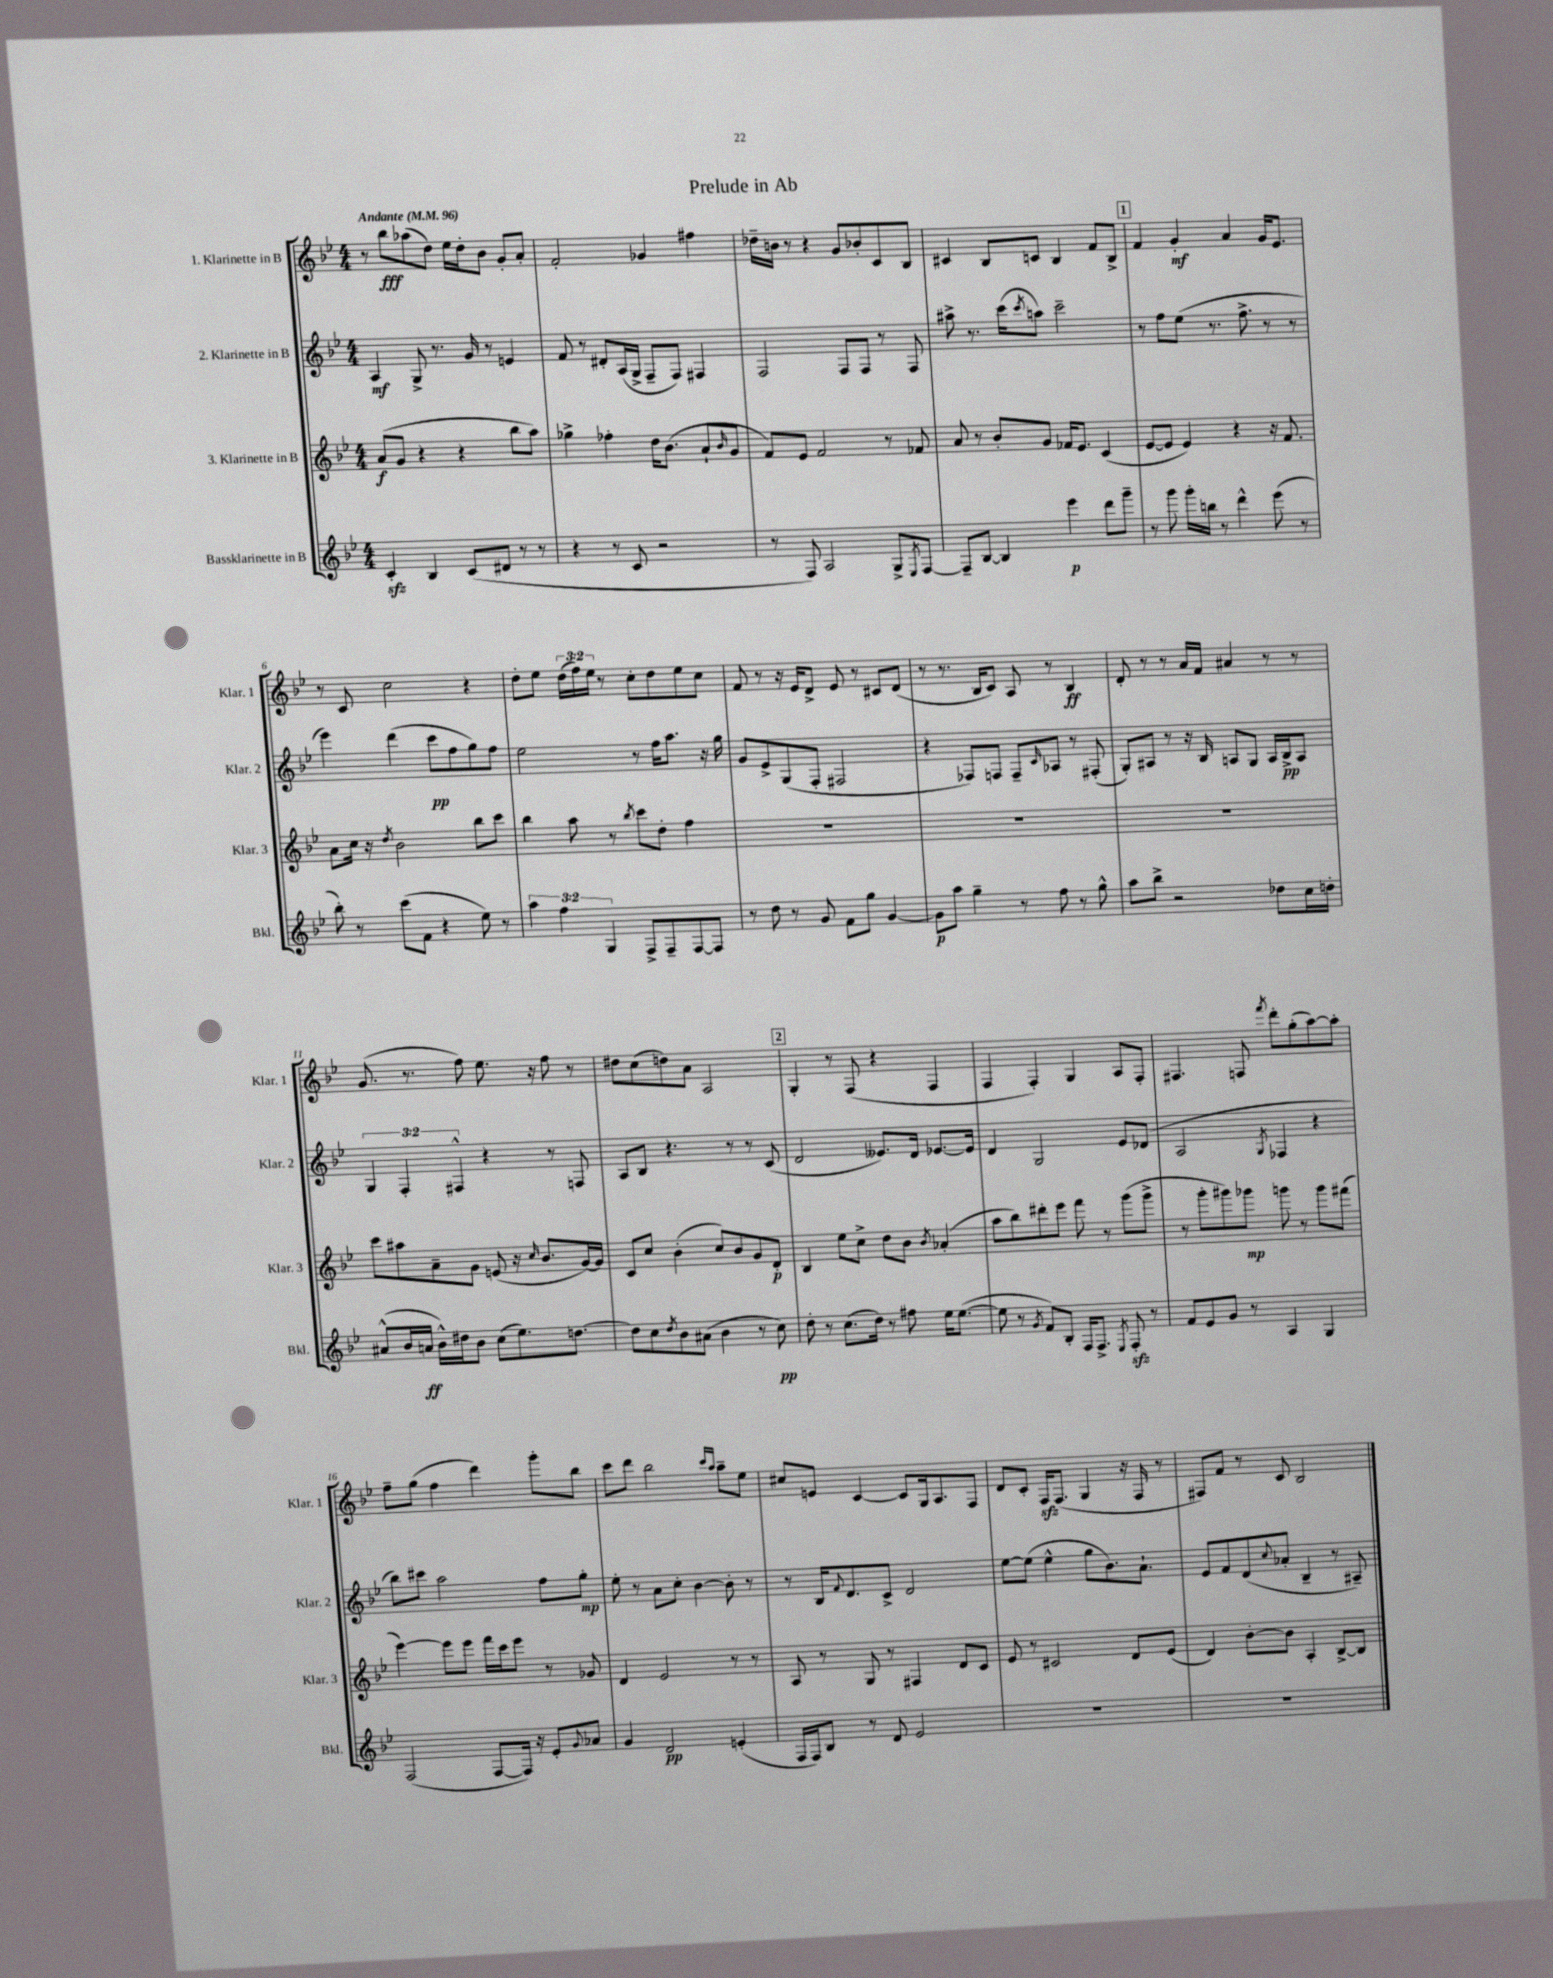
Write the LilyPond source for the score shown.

\header { title = "Prelude in Ab" }
<<
\new StaffGroup <<
\new Staff = "s0" \with { instrumentName = "1. Klarinette in B" shortInstrumentName = "Klar. 1" } {
    \clef treble \key bes \major \numericTimeSignature \time 4/4 \override Staff.TupletNumber.text = #tuplet-number::calc-fraction-text \tempo "Andante" 4 = 96
    r8 bes''8\fff aes''8( d''8) ees''16 d''16-. bes'8 g'8-. a'8-. |
    f'2-. ges'4 fis''4 |
    des''16-- b'16 r8 r4 g'8 bes'8-. c'8 bes8 |
    cis'4 bes8 c'8 bes4 f'8 bes8-> |
    \mark \markup { \box "1" } f'4 g'4-.\mf a'4 g'16 ees'8. |
    r8 c'8 c''2 r4 |
    d''8-. ees''8 \tuplet 3/2 { d''16( f''16) ees''16 } r8 c''8-. d''8 ees''8 c''8 |
    f'8 r8 r16 ees'16 d'8-> ees'8 r8 cis'8 d'8( |
    r8 r8. bes16 c'8) a8 r8 bes4\ff |
    d'8-. r8 r8 a'16 f'16 ais'4 r8 r8 |
    g'8.( r8. f''8) ees''8. r16 f''8 r8 |
    dis''8 c''8( d''8) a'8 a2 |
    \mark \markup { \box "2" } g4-. r8 f8( r4 f4 |
    f4 f4-.) g4 a8 f8-. |
    fis4. f8 \acciaccatura { f'''8 } d'''8-. g''8-.( a''8~) a''8-. |
    f''8-- g''8( f''4 d'''4) g'''8-. bes''8 |
    c'''8 d'''8 bes''2 \grace { c'''16 a''16 } a''8-- ees''8 |
    cis''8 e'8 c'4~ c'8 g16 a8. f8 |
    d'8 c'8-. f16\sfz f8.( g4 r16 f16 r8 |
    fis8) f'8 r8 c'8 bes2 \bar "|." |
}
\new Staff = "s1" \with { instrumentName = "2. Klarinette in B" shortInstrumentName = "Klar. 2" } {
    \clef treble \key bes \major \numericTimeSignature \time 4/4 \override Staff.TupletNumber.text = #tuplet-number::calc-fraction-text
    a4\mf g8-> r8. g'16 r8 e'4 |
    f'8 r8 dis'8-. a16( g16-> f8-- f8) fis4 |
    f2 f8 f8 r8 f8 |
    ais''8-> r8. c'''16( \acciaccatura { c'''8 } a''8) c'''2-- |
    \mark \markup { \box "1" } r8 f''8 ees''8( r8. f''8.-> r8 r8 |
    ees'''4) d'''4( c'''8\pp f''8 g''8) f''8 |
    ees''2 r8 f''16 a''8. r16 g''16 |
    g'8 ees'8-> g8( f8-. fis2 |
    r4 fes8) f8 f8-- \grace { c'16 } aes8 r8 fis8-.( |
    g8-.) ais8 r8 r16 bes16 a8 g8 a16 bes16->\pp a8 |
    \tuplet 3/2 { g4 f4-. fis4-^ } r4 r8 f8 |
    a8 bes8 r4. r8 r8 c'8( |
    \mark \markup { \box "2" } d'2 eeses'8.) d'16 ees'8.~ ees'16 |
    d'4 g2 ees'8 des'8( |
    a2 \acciaccatura { g8 } fes4 r4 |
    bes''8) cis'''8 a''2 f''8 g''8-.\mp |
    ees''8-. r8 a'8 c''8-. bes'4~ bes'8-. r8 |
    r8 bes16 \appoggiatura { f'8 } d'8. c'8-> d'2 |
    ees''8~ ees''8( ees''4-^ g''8 bes'8.) a'8.-! |
    ees'8 f'8 d'8( \appoggiatura { c''8 } aes'8-. bes4-- r8 ais8--) \bar "|." |
}
\new Staff = "s2" \with { instrumentName = "3. Klarinette in B" shortInstrumentName = "Klar. 3" } {
    \clef treble \key bes \major \numericTimeSignature \time 4/4
    a'8\f( g'8 r4 r4 bes''8 a''8) |
    ges''4-> fes''4-. d''16 bes'8.( a'8-! \grace { bes'16 } g'8 |
    f'8) ees'8 f'2 r8 fes'8 |
    a'8 r8 bes'8-. g'8 fes'16 ees'8. c'4( |
    \mark \markup { \box "1" } ees'8~ ees'8 ees'4) r4 r16 f'8. |
    a'8 c''16 r16 \acciaccatura { d''8 } bes'2 bes''8 c'''8 |
    bes''4 a''8 r8 \acciaccatura { bes''8 } c'''8 d''8-. f''4 |
    R1 |
    R1 |
    R1 |
    c'''8 ais''8 a'8-- g'8 e'8( r16 \grace { c''16 } bes'8. g'16~) g'16 |
    c'8 c''8 bes'4-.( c''8) bes'8 g'8 d'8-.\p |
    \mark \markup { \box "2" } bes4 ees''8 c''8-> d''8 bes'8 \acciaccatura { bes'8 } aes'4-.( |
    a''8 bes''8) dis'''8-. ees'''8 f'''8 r8 g'''8( g'''8-> |
    r8 g'''8-. gis'''8) ges'''8\mp g'''8 r8 g'''8 fis'''8( |
    ees'''4~) ees'''8 ees'''8 f'''16 c'''16 ees'''8 r8 ges'8 |
    d'4 ees'2 r8 r8 |
    a8 r8 g8 r8 fis4 d'8 c'8 |
    ees'8 r8 cis'2 d'8 ees'8( |
    d'4) bes'8~-. bes'8 a4-. bes8~-> bes8 \bar "|." |
}
\new Staff = "s3" \with { instrumentName = "Bassklarinette in B" shortInstrumentName = "Bkl." } {
    \clef treble \key bes \major \numericTimeSignature \time 4/4 \override Staff.TupletNumber.text = #tuplet-number::calc-fraction-text
    c'4-.\sfz bes4 c'8( dis'8 r8 r8 |
    r4 r8 c'8 r2 |
    r8 f8) a2 g8-> \acciaccatura { ees8 } f8~ |
    f8-- bes8~ bes4 ees'''4\p d'''8 g'''8-- |
    \mark \markup { \box "1" } r8 g'''8 g'''16-. b''16 r8 d'''4-^ ees'''8( r8 |
    bes''8-.) r8 c'''8( f'8 r4 ees''8) r8 |
    \tuplet 3/2 { a''4 f''4 g4 } f8-> f8-- f8~ f8 |
    r8 d''8 r8 g'8 f'8 g''8 g'4~ |
    g'8\p a''8 g''4-- r8 f''8 r8 g''8-^ |
    a''8 bes''8-> r2 des''8 c''16 d''16-. |
    ais'8-^( bes'16 a'16\ff bes'16-^) dis''16 bes'8 c''8( ees''8.) d''8.~ |
    d''8 c''8 \acciaccatura { d''8 } bes'8 ais'8( bes'4 r8 c''8\pp) |
    \mark \markup { \box "2" } d''8-. r8 c''8.( d''16) r8 fis''8 ees''16 ees''8.~( |
    ees''8 r8 \acciaccatura { g'8 } f'8) bes8-. f16 f8.-> \acciaccatura { ees8 } f8-.\sfz r8 |
    f'8 ees'8 g'8 r8 a4 g4 |
    f2( f8~ f16) r16 ees'8-. \appoggiatura { g'8 } aes'8 |
    g'4 d'2\pp e'4-.( |
    f16 f16) bes8 r8 d'8 ees'2 |
    R1 |
    R1 \bar "|." |
}
>>
>>
